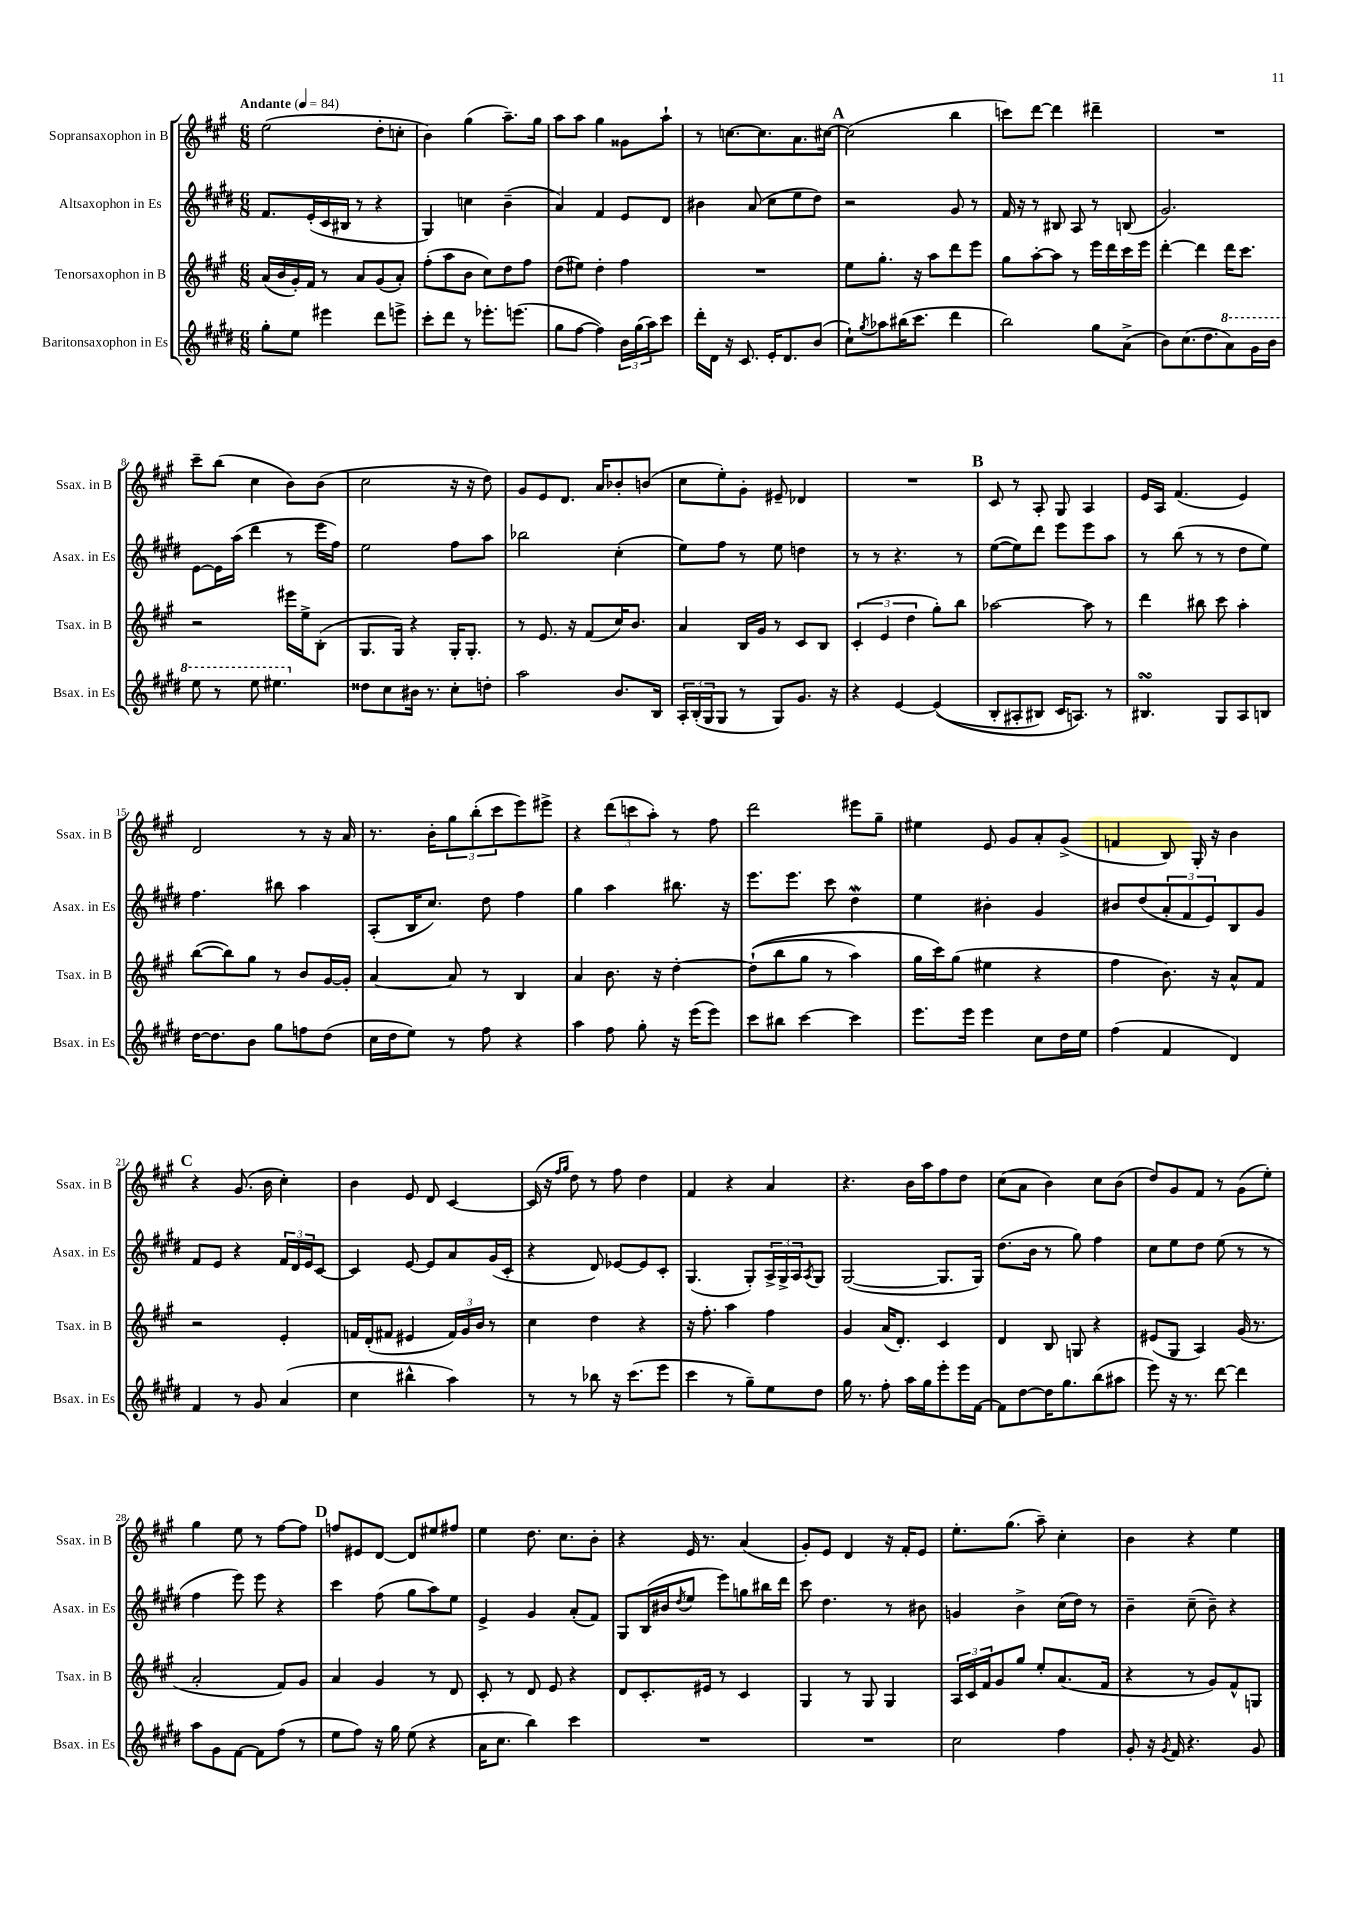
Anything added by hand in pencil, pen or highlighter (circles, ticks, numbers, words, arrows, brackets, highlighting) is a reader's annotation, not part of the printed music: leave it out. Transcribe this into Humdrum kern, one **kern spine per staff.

**kern	**kern	**kern	**kern
*part4	*part3	*part2	*part1
*staff4	*staff3	*staff2	*staff1
*I"Baritonsaxophon in Es	*I"Tenorsaxophon in B	*I"Altsaxophon in Es	*I"Sopransaxophon in B
*I'Bsax. in Es	*I'Tsax. in B	*I'Asax. in Es	*I'Ssax. in B
*clefG2	*clefG2	*clefG2	*clefG2
*k[f#c#g#d#]	*k[f#c#g#]	*k[f#c#g#d#]	*k[f#c#g#]
*M6/8	*M6/8	*M6/8	*M6/8
*MM84	*MM84	*MM84	*MM84
=1	=1	=1	=1
!	!	!	!LO:TX:a:B:t=Andante
8gg#'\L	(16a/LL	8.f#/L	(2ee\
.	16b/	.	.
8ee\J	16g#'/)	.	.
.	16f#/JJ	(16e'/L	.
4eee#X\	8r	16c#/	.
.	.	16B#X/JJ	.
.	8a/L	8r	.
8ddd#\L	(8g#/	4r	8dd'\L
8eeen^\J	8a'/J)	.	8ccn'\J
=2	=2	=2	=2
8ccc#'\L	(8ff#'\L	4G#/)	4b\)
8ddd#\J	8aa\	.	.
8r	8b\J	4ccn\	(4gg#\
8.eee-X'\L	8cc#\L)	.	.
.	8dd\	(4b~\	8.aa~\L)
(8.eeen\J	.	.	.
.	8ff#\J	.	.
.	.	.	16gg#\Jk
=3	=3	=3	=3
8gg#\L	(8dd\L	4a/)	8aa\L
[8ff#\J	8ee#X\J)	.	8aa\J
4ff#\])	4dd'\	4f#/	4gg#\
24b\LL	4ff#\	8e/L	8g##X\L
(24gg#\	.	.	.
24aa\J)	.	.	.
8ccc#\J	.	8d#/J	8aa`\J
=4	=4	=4	=4
16ddd#'\LL	2.r	4b#X\	8r
16d#\JJ	.	.	.
16r	.	.	[8.ccn\L
8.c#/	.	.	.
.	.	(8a/	.
.	.	.	8.cc\]
16e'/KL	.	8cc#\L	.
8.d#/	.	.	.
.	.	8ee\	8.a\
(8b/J	.	8dd#\J)	.
.	.	.	[16cc#X\Jk
!!LO:REH:place=s1:t=A
=5	=5	=5	=5
8cc#`\L)	8ee\L	2r	(2cc#\]
8qgg#/	.	.	.
8aa-X\	8.gg#'\J	.	.
(16bb#X\K	.	.	.
8.ccc#\J	16r	.	.
.	8aa\L	.	.
4ddd#\	8ddd\	8g#/	4bb\
.	8eee\J	8r	.
=6	=6	=6	=6
2bb\)	8gg#\L	16f#/	8cccn\L)
.	.	16r	.
.	[8aa'\	8r	[8ddd\J
.	8aa\J]	8B#X/	4ddd\]
.	8r	8A/	.
8gg#\L	16eee\LL	8r	4ddd#X~\
.	16ddd\	.	.
(8a^\J	16ccc#\	(8Bn/	.
.	16eee\JJ	.	.
=7	=7	=7	=7
8b\L)	[4ddd'\	2.g#/)	2.r
(8.cc#\	.	.	.
.	4ddd\]	.	.
8.dd#\	.	.	.
*8va	*	*	*
8aa\)	16ddd\KL	.	.
.	8.ccc#\J	.	.
16gg#\L	.	.	.
16bb\JJ	.	.	.
!!LO:LB:g=z
=8	=8	=8	=8
8eee\	2r	[8e\L	8ccc#~\L
8r	.	16e\L]	(8bb\J
.	.	(16aa\JJ	.
8eee\	.	4ddd#\	4cc#\
4.eee#X\	.	.	.
.	16eee#X\LL	8r	8b\L)
.	16ee^\J	.	.
.	(8B'\J	16eee\LL	(8b\J
.	.	16ff#\JJ)	.
=9	=9	=9	=9
*X8va	*	*	*
8dd##X\L	8.G#/L	2ee\	2cc#\
8cc#\	.	.	.
.	16G#/Jk)	.	.
16b#X\Jk	4r	.	.
8.r	.	.	.
8cc#'\L	16G#'/KL	8ff#\L	16r
.	8.G#'/J	.	16r
8ddn'\J	.	8aa\J	8dd\)
=10	=10	=10	=10
2aa\	8r	2bb-X\	8g#/L
.	8.e/	.	8e/
.	.	.	8.d/J
.	16r	.	.
.	(8f#/L	.	.
.	.	.	16a/KL
8.b/L	16cc#/K)	(4cc#'\	8b-X'/
.	8.b/J	.	.
.	.	.	(8bn/J
16B/Jk	.	.	.
=11	=11	=11	=11
24A'/LL	4a/	8ee\L)	8cc#\L
(24B'/	.	.	.
24G#/J	.	.	.
8G#/J	.	8ff#\J	8ee'\)
8r	16B/LL	8r	8g#'\J
.	16g#/JJ	.	.
8G#/L)	8r	8ee\	8e#X~/
8.g#/J	8c#/L	4ddn\	4d-X/
.	8B/J	.	.
16r	.	.	.
=12	=12	=12	=12
4r	(6c#'/	8r	2.r
.	.	8r	.
.	6e/	.	.
[4e/	.	4.r	.
.	6dd\	.	.
((4e/]	8gg#'\L)	.	.
.	8bb\J	8r	.
!!LO:REH:place=s1:t=B
=13	=13	=13	=13
8B'/L	[2aa-X\	([8ee\L	8c#/
8A#X'/	.	8ee\])	8r
8B#X/J)	.	8ddd#\J	8A'/
16c#/KL	.	8eee\L	8G#/
8.An/J)	.	.	.
.	8aa-\]	8eee\	4A/
8r	8r	8aa\J	.
=14	=14	=14	=14
4.B#XsSsS/	4ddd\	8r	16e/LL
.	.	.	16A/JJ
.	.	(8bb\	(4.f#/
.	8bb#X\	8r	.
8G#/L	8ccc#\	8r	.
8A/	4aa'\	8dd#\L	4e/)
8Bn/J	.	8ee\J)	.
!!LO:LB:g=z
=15	=15	=15	=15
[16dd#\KL	([8bb\L	4.ff#\	2d/
8.dd#\]	.	.	.
.	8bb\])	.	.
8b\J	8gg#\J	.	.
8gg#\L	8r	8bb#X\	.
8ffn\	8b/L	4aa\	8r
(8dd#\J	[16g#/L	.	16r
.	16g#'/JJ]	.	16a/
=16	=16	=16	=16
16cc#\LL	[4a/	(8A'/L	8.r
16dd#\J	.	.	.
8ee\J)	.	16B/K	.
.	.	8.cc#/J)	16b'\KL
8r	8a/]	.	12gg#\
.	.	.	(12bb'\
8ff#\	8r	8dd#\	.
.	.	.	12ccc#\
4r	4B/	4ff#\	8eee\)
.	.	.	8eee#X^\J
=17	=17	=17	=17
4aa\	4a/	4gg#\	4r
8ff#\	8.b\	4aa\	(12ddd\L
.	.	.	12cccn\
8gg#'\	.	.	.
.	.	.	12aa'\J)
.	16r	.	.
16r	[4dd'\	8.bb#X\	8r
(16eee\KL	.	.	.
8eee\J)	.	.	8ff#\
.	.	16r	.
=18	=18	=18	=18
8ccc#\L	((8dd`\L]	8.eee\L	2ddd\
8bb#X\J	8bb\	.	.
.	.	8.eee\J	.
[4ccc#\	8gg#\J	.	.
.	8r	8ccc#\	.
4ccc#\]	4aa\)	4dd#W\	8eee#X\L
.	.	.	8gg#~\J
=19	=19	=19	=19
8.eee\L	16gg#\LL	4ee\	4ee#X\
.	16ccc#\J)	.	.
.	(8gg#\J	.	.
16eee\Jk	.	.	.
4eee\	4ee#X\	4b#X'\	8e/
.	.	.	8g#/L
8cc#\L	4r	4g#/	8a'/
16dd#\L	.	.	(8g#^/J
16ee\JJ	.	.	.
=20	=20	=20	=20
(4ff#\	4ff#\	8b#X/L	4fn/
.	.	(8dd#/	.
4f#/	8.b\)	12a'/	8B/)
.	.	12f#/	.
.	.	.	16G#'/
.	.	12e/)	.
.	16r	.	16r
4d#/)	8a^^/L	8B/	4b\
.	8f#/J	8g#/J	.
!!LO:LB:g=z
!!LO:REH:place=s1:t=C
=21	=21	=21	=21
4f#/	2r	8f#/L	4r
.	.	8e/J	.
8r	.	4r	(8.g#/
8g#/	.	.	.
.	.	.	16b\
(4a/	4e'/	24f#/LL	4cc#'\)
.	.	24d#/	.
.	.	24e/J	.
.	.	[8c#/J	.
=22	=22	=22	=22
4cc#\	16fn/LL	4c#/]	4b\
.	(16d'/J	.	.
.	8f#X/J	.	.
4bb#X^^\	4e#X/	[8e/	8e/
.	.	8e/L]	8d/
4aa\)	24f#/LL)	8a/	[4c#/
.	24g#/	.	.
.	24b/JJ	.	.
.	8r	(16g#/L	.
.	.	16c#'/JJ	.
=23	=23	=23	=23
8r	4cc#\	4r	(16c#/]
.	.	.	16r
.	.	.	16qqff#/LL
.	.	.	16qqgg#/JJ
8r	.	.	8dd\)
8bb-X\	4dd\	8d#/)	8r
16r	.	[8e-X/L	8ff#\
(8.ccc#\L	.	.	.
.	4r	8e-/]	4dd\
8eee\J	.	8c#'/J	.
=24	=24	=24	=24
4ccc#\	16r	(4.G#/	4f#/
.	8.ff#'\	.	.
8r	4aa\	.	4r
8gg#~\L)	.	8G#'/L)	.
8ee\	4ff#\	24A^/L	4a/
.	.	24G#^/	.
.	.	24A/J	.
.	.	8qA/	.
8dd#\J	.	8G#/J	.
=25	=25	=25	=25
16gg#\	4g#/	([2G#/	4.r
8.r	.	.	.
8ff#'\	(16a/KL	.	.
.	8.d'/J)	.	.
16aa\LL	.	.	16b\LL
16gg#\J	.	.	16aa\J
8eee'\	4c#/	8.G#/L]	8ff#\
16eee\L	.	.	8dd\J
[16f#\JJ	.	16G#/Jk)	.
=26	=26	=26	=26
8f#\L]	4d/	(8.dd#\L	(8cc#\L
[8dd#\	.	.	8a\J
.	.	16b\Jk	.
16dd#\K]	8B/	8r	4b\)
8.gg#\	.	.	.
.	8Gn/	8gg#\)	.
(8bb\	4r	4ff#\	8cc#\L
8aa#X\J	.	.	(8b\J
=27	=27	=27	=27
8eee\)	(8e#X/L	8cc#\L	8dd/L)
16r	8G#/J	8ee\	8g#/
8.r	.	.	.
.	4A/)	8dd#\J	8f#/J
[8ddd#\	.	(8ee\	8r
4ddd#\]	(16g#/	8r	(8g#\L
.	8.r	.	.
.	.	8r	8ee'\J)
!!LO:LB:g=z
=28	=28	=28	=28
8aa\L	2a'/	4ff#\	4gg#\
8g#\	.	.	.
[8f#\J	.	8eee\)	8ee\
8f#\L]	.	8eee\	8r
(8ff#\J	8f#/L)	4r	[8ff#\L
8r	8g#/J	.	8ff#\J]
!!LO:REH:place=s1:t=D
=29	=29	=29	=29
8ee\L	4a/	4ccc#\	8ffn/L
8ff#\J)	.	.	8e#X/
16r	4g#/	(8ff#\	[8d/J
16gg#\	.	.	.
(8ee\	.	8gg#\L	8d/L]
4r	8r	8aa\)	8ee#X/
.	8d/	8ee\J	8ff#X/J
=30	=30	=30	=30
16a\KL	8c#'/	4e^/	4ee\
8.cc#\J	.	.	.
.	8r	.	.
4bb\)	8d/	4g#/	8.dd\
.	8e/	.	.
.	.	.	8.cc#\L
4ccc#\	4r	(8a'/L	.
.	.	8f#/J)	8b'\J
=31	=31	=31	=31
2.r	8d/L	8G#/L	4r
.	8.c#'/	(16B/L	.
.	.	16b#X/J	.
.	.	8qdd#/	.
.	.	8ee/J	16e/
.	16e#X/Jk	.	8.r
.	8r	8eee\L)	.
.	4c#/	8ggn\	(4a/
.	.	16bb#X\L	.
.	.	16ddd#\JJ	.
=32	=32	=32	=32
2.r	4G#/	8ccc#\	8g#'/L)
.	.	4.dd#\	8e/J
.	8r	.	4d/
.	8G#/	.	.
.	4G#/	8r	16r
.	.	.	16f#'/KL
.	.	8b#X\	8e/J
=33	=33	=33	=33
2cc#\	24A/LL	4gn/	8.ee'\L
.	24c#/	.	.
.	24f#/J	.	.
.	8g#/	.	.
.	.	.	(8.gg#\J
.	8gg#/J	4b^\	.
.	8ee'/L	.	8aa~\)
4ff#\	(8.a/	(16cc#\LL	4cc#'\
.	.	16dd#\JJ)	.
.	.	8r	.
.	16f#/Jk	.	.
=34	=34	=34	=34
8g#'/	4r	4b~\	4b\
16r	.	.	.
8qg#/	.	.	.
16f#/	.	.	.
4.r	8r	(8cc#~\	4r
.	8g#/L)	8b~\)	.
.	8f#^^/	4r	4ee\
8g#/	8Gn/J	.	.
==	==	==	==
*-	*-	*-	*-
